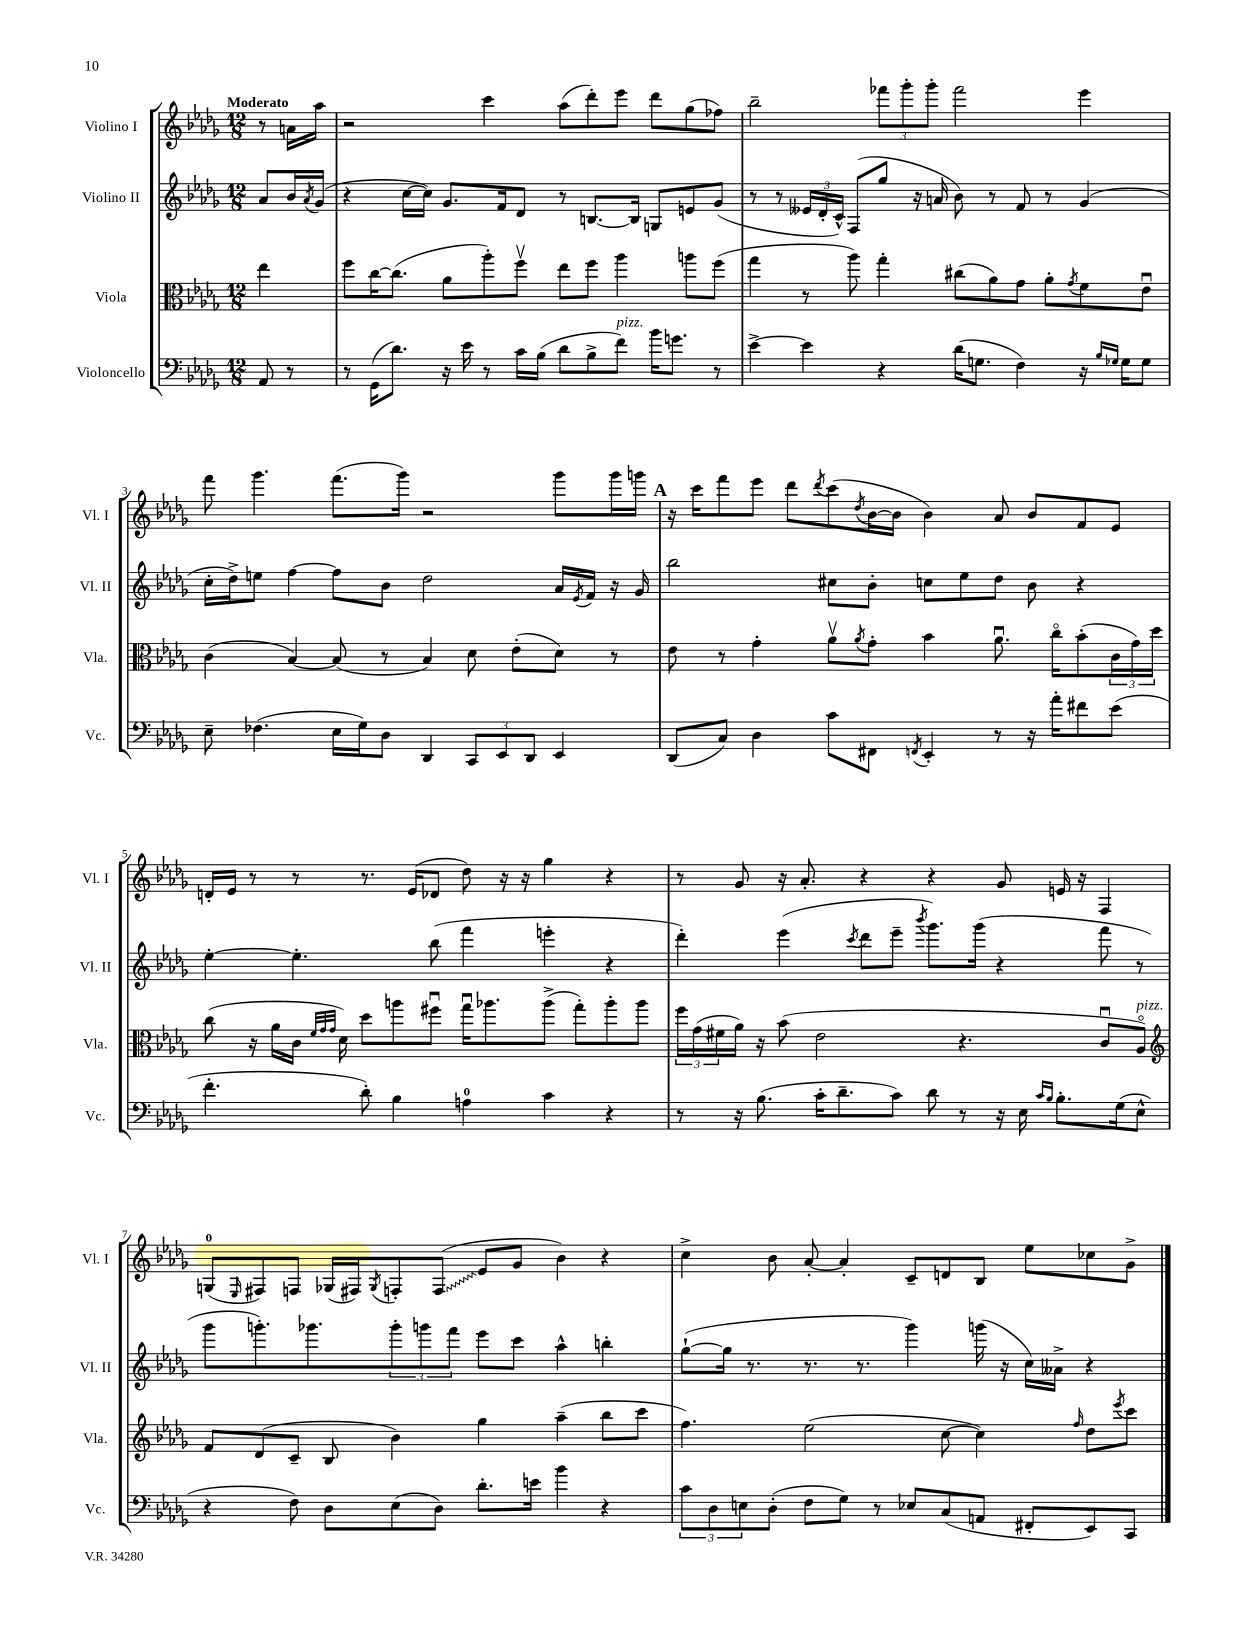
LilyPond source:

<<
\new StaffGroup <<
\new Staff = "s0" \with { instrumentName = "Violino I" shortInstrumentName = "Vl. I" } {
    \clef treble \key des \major \numericTimeSignature \time 12/8 \partial 4 \tempo "Moderato"
    r8 a'16 aes''16 |
    r2 c'''4 aes''8( des'''8-.) ees'''8 des'''8 ges''8( fes''8) |
    bes''2-- \tuplet 3/2 { fes'''8 ges'''8-. ges'''8-. } fes'''2 ees'''4 |
    f'''8 ges'''4. f'''8.( ges'''16) r2 ges'''8 ges'''16 g'''16 |
    \mark \markup { \bold "A" } r16 c'''16 f'''8 ees'''8 des'''8 \acciaccatura { des'''8 } c'''8( \acciaccatura { des''8 } bes'16~ bes'16 bes'4) aes'8 bes'8 f'8 ees'8 |
    d'16-. ees'16 r8 r8 r8. ees'16( des'8 des''8) r16 r16 ges''4 r4 |
    r8 ges'8 r16 aes'8.-. r4 r4 ges'8 e'16 r16 f4 |
    g8-0( \grace { ees16 } fis8) f8 ges16( fis16) \acciaccatura { ges8 } f8-. \once \override Glissando.style = #'zigzag f8\glissando( ees'8 ges'8 bes'4) r4 |
    c''4-> bes'8 aes'8~-. aes'4-. c'8-- d'8 bes8 ees''8 ces''8 ges'8-> \bar "|." |
}
\new Staff = "s1" \with { instrumentName = "Violino II" shortInstrumentName = "Vl. II" } {
    \clef treble \key des \major \numericTimeSignature \time 12/8 \partial 4
    aes'8 bes'16 \acciaccatura { aes'8 } ges'16( |
    r4 c''16~ c''16) ges'8. f'16 des'8 r8 b8.~ b16 g8 e'8 ges'8( |
    r8 r8 \tuplet 3/2 { eeses'16 des'16-. c'16-^) } f8( ges''8 r16 a'16 bes'8) r8 f'8 r8 ges'4( |
    c''16-. des''16->) e''8 f''4~ f''8 bes'8 des''2 aes'16 \acciaccatura { ees'8 } f'16 r16 ges'16 |
    \mark \markup { \bold "A" } bes''2 cis''8 bes'8-. c''8 ees''8 des''8 bes'8 r4 |
    ees''4~-. ees''4.-. bes''8( f'''4 e'''4-. r4 |
    des'''4-.) ees'''4( \acciaccatura { c'''8 } des'''8 ees'''8-- \acciaccatura { bes'''8 } ges'''8.) ges'''16( r4 f'''8 r8 |
    ges'''8 g'''8.-.) ges'''8. \tuplet 3/2 { ges'''8-. g'''8 f'''8 } ees'''8 c'''8 aes''4-^ b''4-. |
    ges''8~-!( ges''16 r8. r8. r8. ges'''4) g'''16( r16 c''16) aeses'16-> r4 \bar "|." |
}
\new Staff = "s2" \with { instrumentName = "Viola" shortInstrumentName = "Vla." } {
    \clef alto \key des \major \numericTimeSignature \time 12/8 \partial 4
    ees''4 |
    f''8 c''16~ c''8.( aes'8 aes''8-.) f''8\upbow ees''8 f''8 aes''4 a''8 f''8( |
    ges''4 r8 aes''8) ges''4-. cis''8( aes'8) ges'8 aes'8-. \acciaccatura { ges'8 } f'8 ees'8\downbow |
    c'4( bes4~) bes8( r8 bes4) des'8 ees'8-.( des'8) r8 |
    \mark \markup { \bold "A" } ees'8 r8 ges'4-. aes'8\upbow \acciaccatura { aes'8 } ges'8-. bes'4 aes'8.\downbow c''16\flageolet bes'8-.( \tuplet 3/2 { c'16 ges'16) des''16 } |
    c''8( r16 aes'16 c'16 \grace { f'32 ges'32 ges'32 } des'16) des''8 a''8 fis''8\downbow ges''16\downbow aes''8. aes''8->( ges''8-.) aes''8-. aes''8 |
    \tuplet 3/2 { f''16 ges'16( fis'16 } aes'16) r16 bes'8( ees'2 r4. c'8\downbow aes8\flageolet^\markup { \italic "pizz." }) |
    \clef treble f'8 des'8( c'8-- bes8 bes'4) ges''4 aes''4--( bes''8 c'''8 |
    f''4.) ees''2( c''8~ c''4) \grace { f''16 } des''8 \acciaccatura { ees'''8 } c'''8 \bar "|." |
}
\new Staff = "s3" \with { instrumentName = "Violoncello" shortInstrumentName = "Vc." } {
    \clef bass \key des \major \numericTimeSignature \time 12/8 \partial 4
    aes,8 r8 |
    r8 ges,16( des'8.) r16 ees'16 r8 c'16 bes16( des'8 bes8-> f'8^\markup { \italic "pizz." }) bes'16 g'8. r8 |
    ees'4~-> ees'4 r4 des'16( g8. f4) r16 \grace { bes16 ges16 } ges16 ges8 |
    ees8-- fes4.( ees16 ges16) des8 des,4 \tuplet 3/2 { c,8 ees,8 des,8 } ees,4 |
    \mark \markup { \bold "A" } des,8( c8) des4 c'8 fis,8 \acciaccatura { f,8 } ees,4-. r8 r16 aes'16-. fis'8 ees'8( |
    f'4.-. des'8-.) bes4 a4-0 c'4 r4 |
    r8 r16 bes8.( c'16-. des'8.-- c'8) des'8 r8 r16 ees16 \grace { c'16 bes16 } bes8.-. ges16( ees8-^ |
    r4 f8) des8 ees8( des8) des'8.-. e'16 bes'4 r4 |
    \tuplet 3/2 { c'8 des8 e8 } des8-.( f8 ges8) r8 ees8 c8( a,8 fis,8-. ees,8) c,8 \bar "|." |
}
>>
>>
